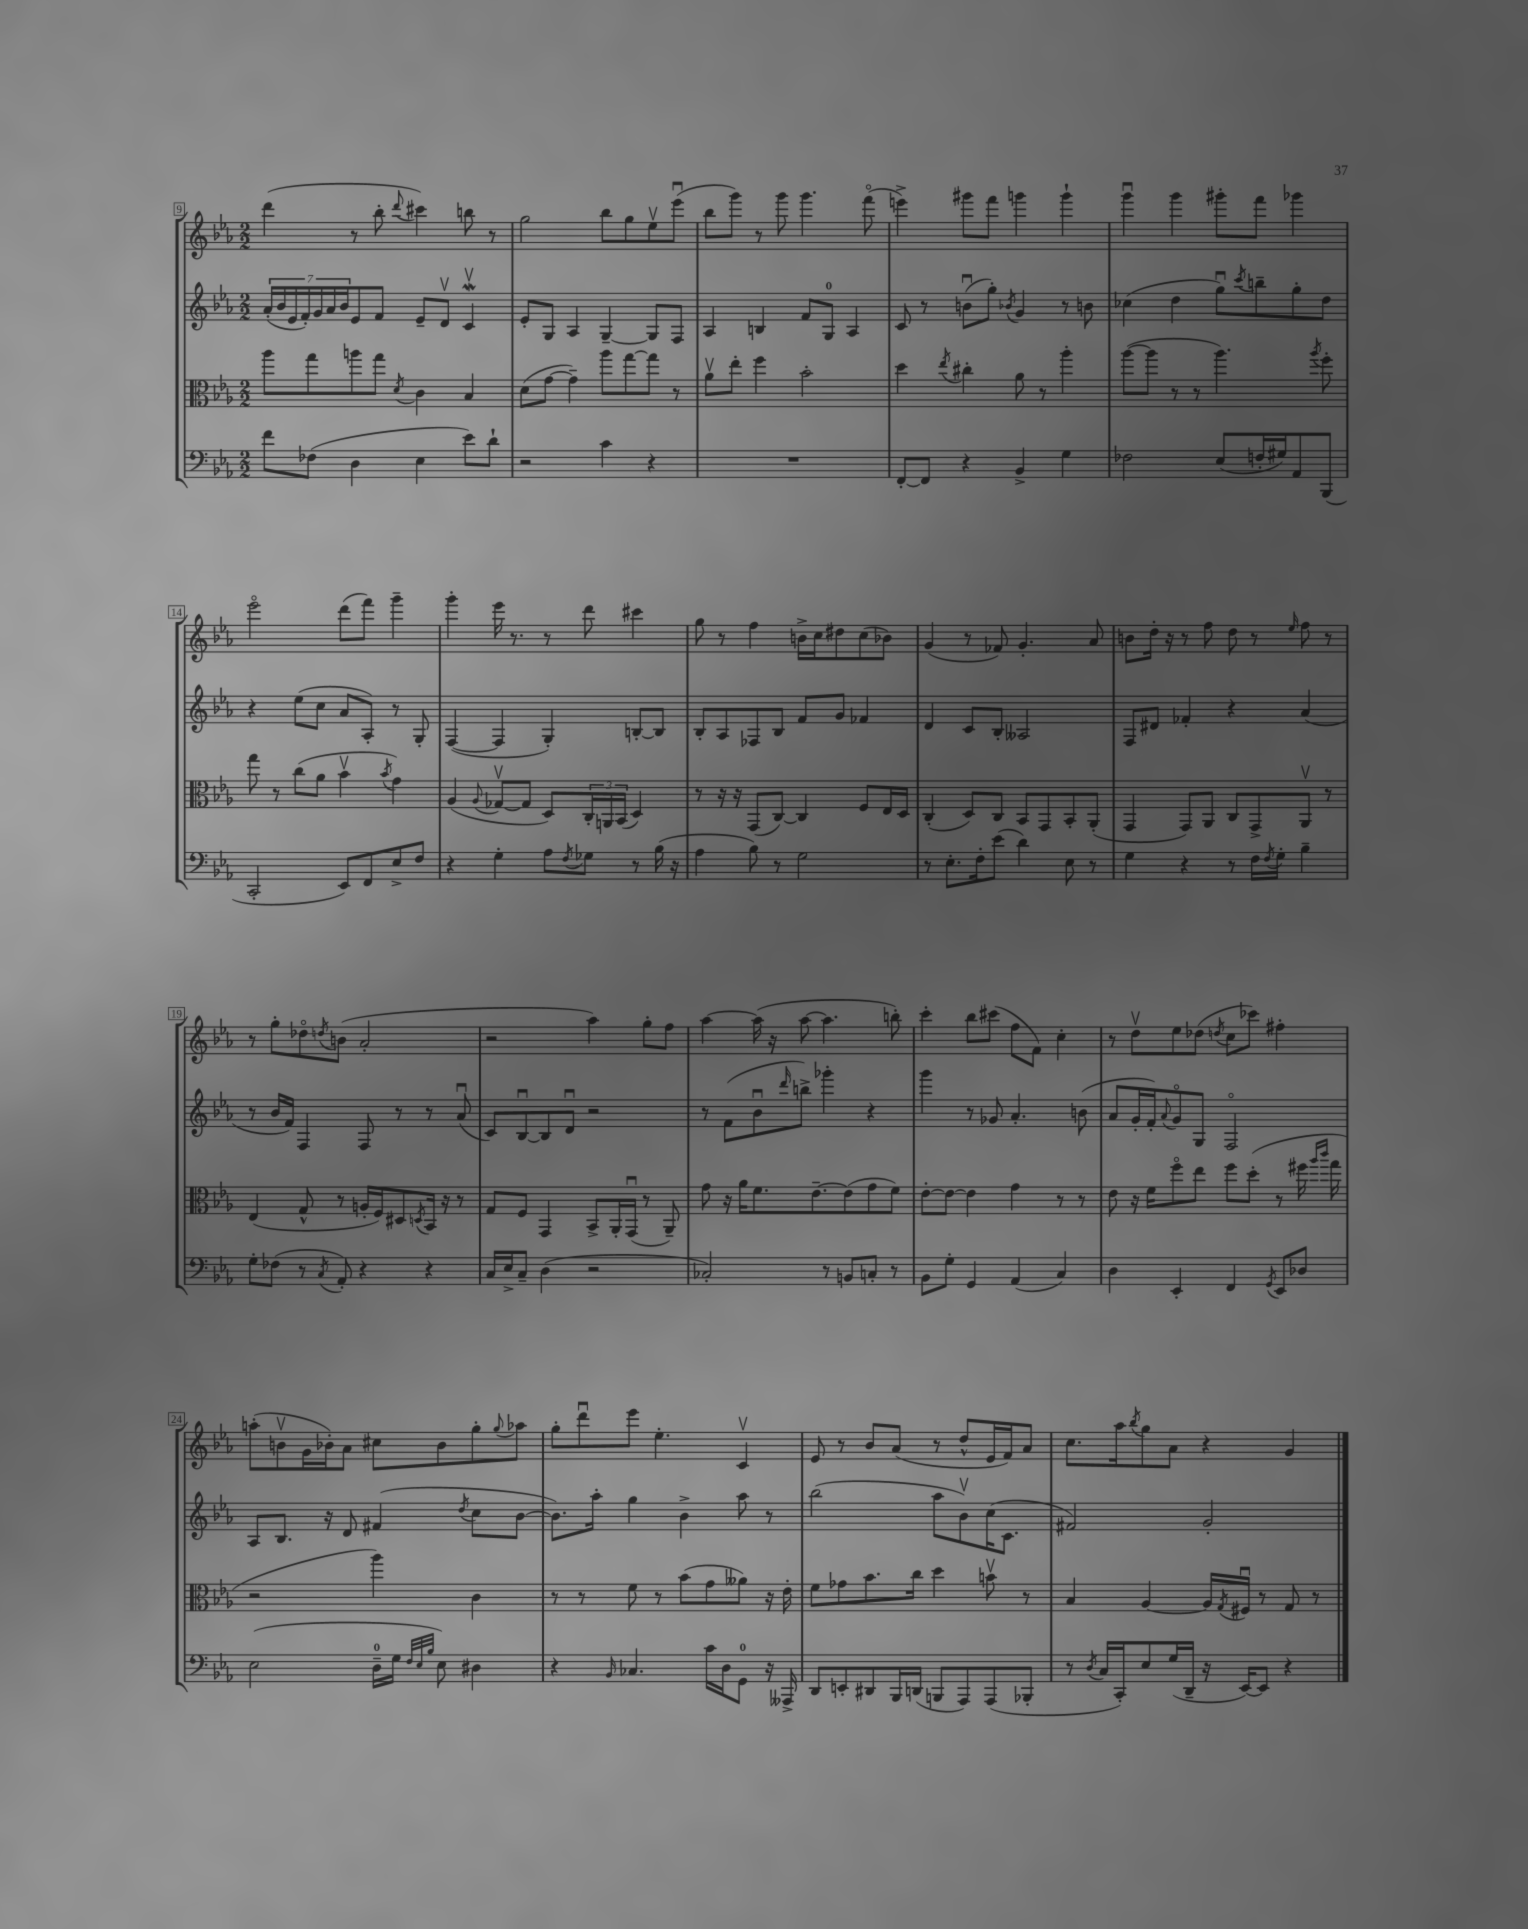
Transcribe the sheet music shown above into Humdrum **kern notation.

**kern	**kern	**kern	**kern
*staff4	*staff3	*staff2	*staff1
*clefF4	*clefC3	*clefG2	*clefG2
*k[b-e-a-]	*k[b-e-a-]	*k[b-e-a-]	*k[b-e-a-]
*M2/2	*M2/2	*M2/2	*M2/2
8f	8aa-	(28a-'	(4ddd
.	.	28b-	.
.	.	28e-	.
.	.	28f')	.
(8F-	8gg	.	.
.	.	28g	.
.	.	28a-	.
.	.	28b-	.
4D	8aa	8e-	8r
.	8gg	8f	8bb-'
.	8qd	.	8qqddd
4E-	4c	8e-~	4ccc#)
.	.	8dv	.
8e-)	4B-	4cv	8bb
8d`	.	.	8r
=	=	=	=
2r	(8d	8e-'	2gg
.	[8g	8G	.
.	4g~])	4A-	.
4c	8aa-	[4G~	8bb-
.	[8gg	.	8gg
4r	8gg]	8G]	8ee-v
.	8r	8F	(8eee-u
=	=	=	=
1r	8a-v	4A-	8bb-
.	8ee-'	.	8ggg)
.	4ff	4B	8r
.	.	.	8ggg
.	2b-'	8f	4.ggg
.	.	8G	.
.	.	4A-	.
.	.	.	(8fffo
=	=	=	=
[8FF'	4dd	8c	4eee^)
8FF]	.	8r	.
.	8qee-	.	.
4r	4cc#'	(8bu	8ggg#
.	.	8gg')	8fff
.	.	8qb-	.
4BB-^	8a-	4g	4ggg
.	8r	.	.
4G	4aa-'	8r	4ggg`
.	.	8b	.
=	=	=	=
2F-	([8aa-	(4cc-	4gggu
.	8aa-]	.	.
.	8r	4dd	4ggg
.	8r	.	.
(8E-	4.aa-)	8ggu)	8ggg#'
.	.	8qccc	.
16F'	.	8bb~	8fff
16G#)	.	.	.
8AA-	.	8gg'	4ggg-
.	8qaa-	.	.
(8BBB-	8ff'	8dd	.
=	=	=	=
2CC'	8gg	4r	2eee-o
.	8r	.	.
.	(8cc	(8ee-	.
.	8a-	8cc	.
8EE-)	4b-v	8a-	(8ddd
8FF	.	8A-')	8fff)
.	8qb-	.	.
8E-^	4g)	8r	4ggg~
8F	.	8G'	.
=	=	=	=
4r	(4A-	([4F	4ggg'
.	8qqA-	.	.
4G'	[8G-v	4F]	16eee-
.	.	.	8.r
.	8G-]	.	.
8A-	8D)	4G')	8r
8qF	.	.	.
8G-	24C'	.	8ddd
.	24AA	.	.
.	(24BB-	.	.
8r	4D)	[8B'	4ccc#
(16B-	.	8B]	.
16r	.	.	.
=	=	=	=
4A-	8r	8B-'	8gg
.	16r	8A-	8r
.	16r	.	.
8B-)	(8GG	8F-	4ff
8r	[8C)	8B-	.
2G	4C]	8f	16b^
.	.	.	16cc
.	.	8g	8dd#
.	8F	4f-	(8cc
.	16E-	.	8b-)
.	16D	.	.
=	=	=	=
8r	(4C'	4d	(4g
8.E-'	.	.	.
.	8D)	8c	8r
16F'	.	.	.
(8e-	8C	8B-'	8f-)
4d)	8BB-	2A--	4.g'
.	8GG	.	.
8E-	8BB-'	.	.
8r	(8AA-'	.	8a-
=	=	=	=
4G	4GG	8F	8b
.	.	8d#	16dd'
.	.	.	16r
4r	8GG)	4f-'	8r
.	8AA-	.	8ff
8r	8C	4r	8dd
16F	8GG^	.	8r
8qF	.	.	.
16G'	.	.	.
.	.	.	16qqee-
4B-~	8AA-v	(4a-	8ff
.	8r	.	8r
=	=	=	=
8G'	(4E-	8r	8r
(8F-	.	16b-	8gg'
.	.	16f)	.
8r	8G^^	4F	8dd-o
8qC	.	.	8qdd
8AA-')	8r	.	(8b
4r	16A'	8F	2a-'
.	16F)	.	.
.	8D#	8r	.
.	8qD	.	.
4r	16BB-	8r	.
.	16r	.	.
.	8r	(8a-u	.
=	=	=	=
16C	8G	8c)	2r
16E-^	.	.	.
8C~	8F	[8B-u	.
(4D	4GG	8B-]	.
.	.	8du	.
2r	8BB-^	2r	4aa-)
.	16AA-'	.	.
.	(16GGu	.	.
.	8r	.	8gg'
.	8AA-~)	.	8ff
=	=	=	=
2C-')	8g	8r	[4aa-
.	16r	(8f	.
.	16a-	.	.
.	8.f	8b-u	(16aa-]
.	.	.	16r
.	.	16qqddd	.
.	.	8bb^)	[8aa-
.	[8.e-~	.	.
8r	.	4ggg-'	4.aa-]
8BB	(8e-]	.	.
8C'	8g	4r	.
8r	8f)	.	8bb')
=	=	=	=
8BB-	[8e-'	4ggg	4ccc'
8G'	8e-_	.	.
4GG	4e-]	8r	8bb-
.	.	8g-	(8ccc#
(4AA-	4g	4.a-'	8ff
.	.	.	8f)
4C)	8r	.	4cc'
.	8r	(8b	.
=	=	=	=
4D	8e-	8a-	8r
.	16r	16g'	8ddv
.	16f	16f')	.
.	.	8qqa-	.
4EE-'	8ffo	8go	8ee-
.	8ee-	8G	(8dd-
.	.	.	8qdd
4FF	8ff	2Fo	8cc
.	(8dd'	.	8ccc-)
8qGG	.	.	.
8EE-	8r	.	4ff#'
8D-	16ff#	.	.
.	16qqaa-	.	.
.	16qqccc	.	.
.	16gg	.	.
=	=	=	=
(2E-	2r	8A-	(8aa'
.	.	8.B-	8bv
.	.	.	16g
.	.	16r	16b-')
.	.	8d	8a-
16D~	4aa-)	(4f#	8cc#
16G	.	.	.
32qqF	.	.	.
32qqE-	.	.	.
32qqB-	.	.	.
8E-)	.	.	8b-
.	.	8qdd	.
4D#	4c	8cc	8gg'
.	.	.	8qqgg
.	.	[8b-	8aa-
=	=	=	=
4r	8r	8.b-])	8gg'
.	8r	.	8dddu
.	.	16aa-'	.
16qqBB-	.	.	.
4.C-	8f	4gg	8eee-
.	8r	.	4.ee-'
.	(8b-	4b-^	.
16c	8g	.	.
16D	.	.	.
8GG	8a--)	8aa-	4cv
16r	16r	8r	.
16AAA--^	16e-'	.	.
=	=	=	=
8DD	8f	(2bb-	8e-
8EE'	8g-	.	8r
8DD#	8.b-	.	8b-
16BBB-	.	.	(8a-
(16DD	16cc	.	.
8BBB	4dd	8aa-	8r
8AAA-)	.	8b-v)	8dd^^
(8AAA-	8bv	(16cc	16e-
.	.	8.c	16f)
8BBB-'	8r	.	8a-
=	=	=	=
8r	4B-	2f#)	8.cc
8qD	.	.	.
16C	.	.	.
16CC')	.	.	16aa-
.	.	.	8qbb-
8E-	[4A-	.	8gg
(16G	.	.	8a-
16DD~	.	.	.
16r	16A-]	2g'	4r
.	8qG	.	.
[16EE-)	16F#u	.	.
8EE-]	8r	.	.
4r	8G	.	4g
.	8r	.	.
==	==	==	==
*-	*-	*-	*-
